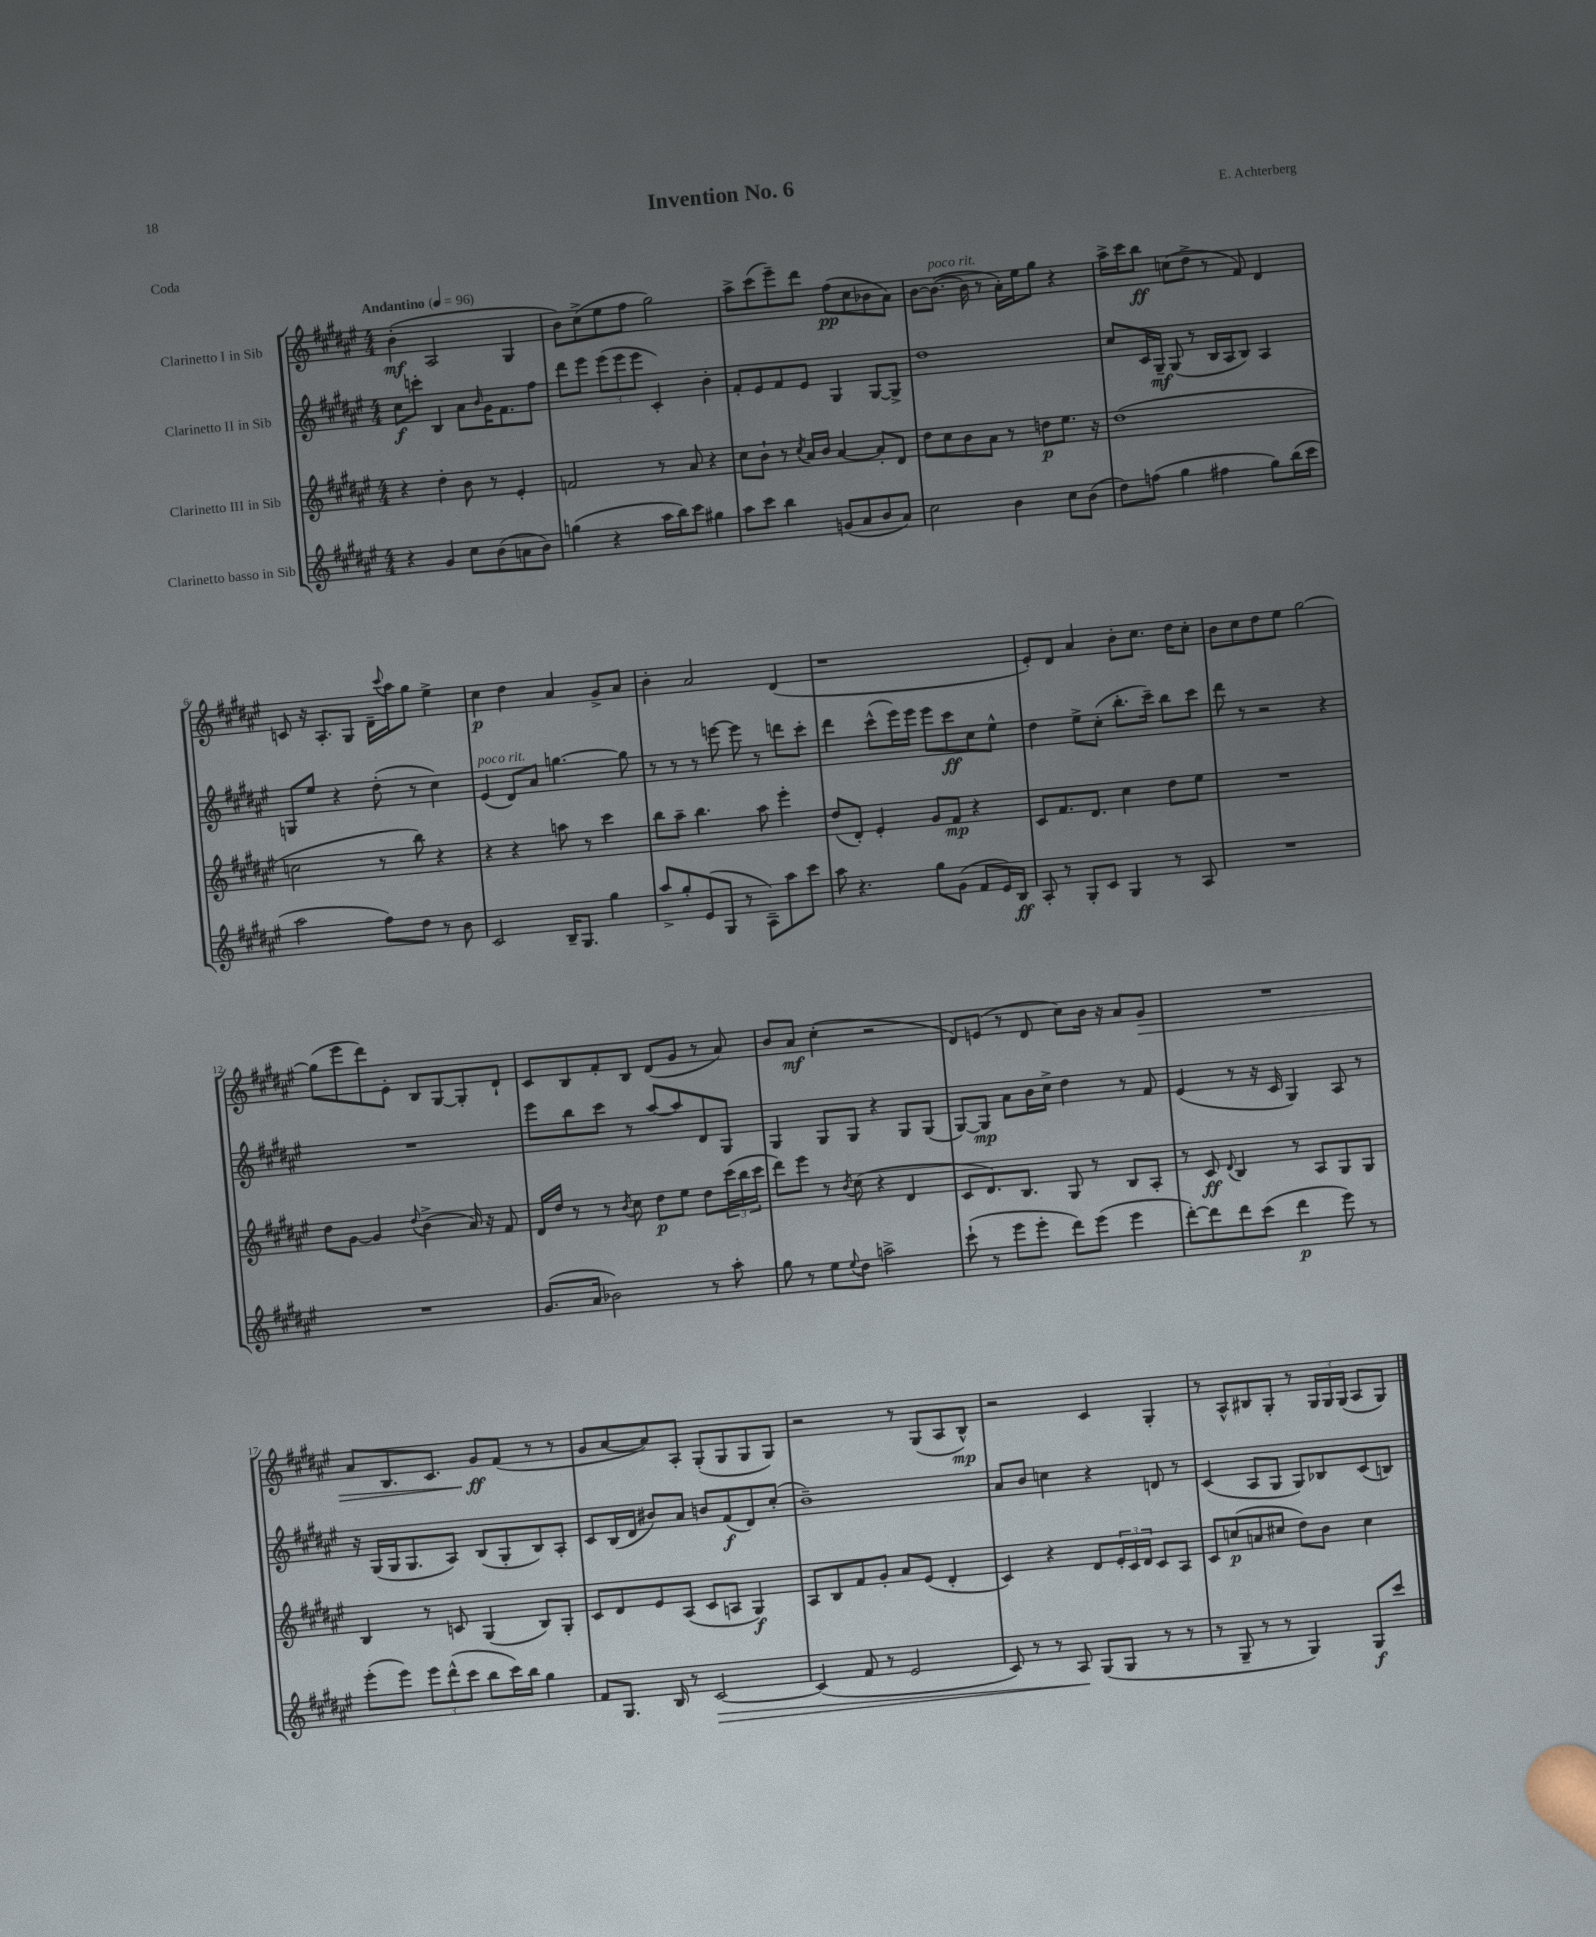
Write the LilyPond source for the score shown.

\header { title = "Invention No. 6" composer = "E. Achterberg" piece = "Coda" }
<<
\new StaffGroup <<
\new Staff = "s0" \with { instrumentName = "Clarinetto I in Sib" } {
    \clef treble \key fis \major \numericTimeSignature \time 4/4 \tempo "Andantino" 4 = 96
    b'4-.\mf( ais2 gis4 |
    b'8) cis''8->( eis''8 fis''8 gis''2) |
    ais''8-> cis'''8( eis'''8--) dis'''8 fis''8\pp( cis''8 bes'8 ais'8) |
    b'8~ b'8.~^\markup { \italic "poco rit." }( b'16 r8 ais'16-.) eis''16 gis''8 r4 |
    ais''16-> cis'''16 b''8\ff c''8( dis''8-> r8 fis'8) dis'4 |
    c'8 r16 ais8.-. gis8 dis'16-- \appoggiatura { cis'''8 } ais''16 gis''8 eis''4-> |
    cis''4\p dis''4 ais'4 gis'8-> ais'8 |
    b'4-. ais'2 dis'4( |
    r1 |
    eis'8-.) dis'8 ais'4 b'8-. cis''8. dis''16 cis''8-. |
    b'8 cis''8 dis''8 eis''8 gis''2~ |
    gis''8( eis'''8 dis'''8) eis'8-. b8 gis8~ gis8-. dis'8-! |
    cis'8 b8 fis'8-. b8 dis'8( gis'8 r8 ais'8) |
    b'8 ais'8\mf cis''4-.( r2 |
    dis'8) e'8( r8 dis'8 cis''8) b'16 r16 ais'8 gis'8\> |
    R1 |
    ais'8 b8. cis'8. gis'8\ff\! fis'8( r8 r8 |
    gis'8 ais'8~ ais'8) ais8-. gis8-.( gis8 gis8 gis8) |
    r2 r8 gis8( ais8 b8-^\mp) |
    r2 cis'4 gis4-. |
    r8 ais8-^ bis8 gis8-. r8 \tuplet 3/2 { gis16 gis16 gis16( } ais8 gis8) \bar "|." |
}
\new Staff = "s1" \with { instrumentName = "Clarinetto II in Sib" } {
    \clef treble \key fis \major \numericTimeSignature \time 4/4
    cis''8\f c'''8-. b4 ais'8 \grace { b'16 } gis'16 fis'8. fis''8 |
    dis'''8 eis'''8 \tuplet 3/2 { eis'''8( eis'''8 eis'''8 } cis'4-.) b'4-. |
    fis'8-. eis'8 fis'8 eis'8 gis4 gis8~ gis8-> |
    dis''1 |
    cis''8 cis'16 gis16--\mf gis8( r8 b16 ais16 b8) ais4 |
    g8 eis''8 r4 dis''8-.( r8 cis''4) |
    eis'4^\markup { \italic "poco rit." }( dis'8) ais'8 g''4.~ g''8 |
    r8 r8 r8 e'''8~ e'''8 r8 d'''8 cis'''8-. |
    dis'''4 cis'''8-^( eis'''16) eis'''16 eis'''8 cis'''8\ff cis''8 eis''8-^ |
    dis''4 eis''8-> cis''8-.( b''8.-. cis'''16--) b''8 cis'''8 |
    dis'''8 r8 r2 r4 |
    R1 |
    eis'''8 b''8 cis'''8 r8 ais''8~ ais''8 dis'8 gis8 |
    gis4 gis8 gis8 r4 gis8 gis8( |
    gis8~) gis8\mp ais'8 b'16 cis''16-> dis''4 r8 fis'8 |
    eis'4( r8 r16 cis'16 gis4) ais8 r8 |
    r16 gis16( gis16 gis8. ais8) b8( gis8-. b8) ais8-. |
    cis'8 b16( dis'16 bis'8) ais'8 b'8 fis'8\f( dis'8) cis''8-.( |
    b'1--) |
    ais'8 b'8 c''4 r4 d'8 r8 |
    cis'4( ais8 gis8 gis8) bes8 cis'8( b8) \bar "|." |
}
\new Staff = "s2" \with { instrumentName = "Clarinetto III in Sib" } {
    \clef treble \key fis \major \numericTimeSignature \time 4/4
    r4 dis''4-. b'8 r8 eis'4-. |
    f'2 r8 ais'8 r4 |
    cis''8 b'8-! r8 \acciaccatura { cis''8 } ais'16 b'16 ais'4~ ais'8-. dis'8 |
    dis''8 cis''8 b'8 ais'8 r8 d''8\p eis''8. r16 |
    dis''1( |
    c''2 r8 b''8) r4 |
    r4 r4 a''8 r8 cis'''4 |
    b''8 ais''8-- b''4. ais''8 eis'''4-. |
    dis''8( dis'8-.) eis'4-. gis'8 fis'8\mp r4 |
    cis'8 fis'8. dis'8. cis''4 dis''8 eis''8 |
    R1 |
    dis''8 gis'8~ gis'4 \appoggiatura { dis''8 } b'4->( ais'16) r16 fis'8 |
    dis'16 dis''16 r8 r8 \acciaccatura { b'8 } cis''8 dis''8\p eis''8 dis''8 \tuplet 3/2 { cis'''16( b''16 cis'''16 } |
    dis'''8) eis'''8 r8 \acciaccatura { b'8 } cis''8( r4 dis'4 |
    cis'8 dis'8.) b8. gis8 r8 b8 ais8-. |
    r8 cis'8\ff \appoggiatura { dis'8 } b4 r8 ais8 gis8 gis8 |
    b4 r8 c'8 gis4( b8) gis8-. |
    cis'8 dis'8 eis'8 ais8( cis'8 a8 gis4\f) |
    ais8 b8 fis'8 gis'8-. ais'8 eis'8( dis'4-. |
    cis'4) r4 dis'8 \tuplet 3/2 { eis'16-. cis'16 dis'16 } cis'8 ais8 |
    cis'8 c''8\p( a'8 cis''8 dis''8) b'8 cis''4 \bar "|." |
}
\new Staff = "s3" \with { instrumentName = "Clarinetto basso in Sib" } {
    \clef treble \key fis \major \numericTimeSignature \time 4/4
    r4 gis'4 cis''8 b'8( a'8 b'8) |
    g''4( r4 ais''16 b''16) cis'''8 gis''4 |
    ais''8 cis'''8 b''4 g'8( ais'8 b'8 ais'8) |
    cis''2 b'4 cis''8 b'8( |
    dis''8) f''8( gis''4 fis''4 gis''8) b''16( cis'''16 |
    ais''2 fis''8) dis''8 r8 b'8 |
    cis'2 b16-- gis8. gis''4 |
    ais''8-> gis''8-. eis'8( gis8 r8 ais8--) ais''8 cis'''8 |
    ais''8 r4. gis''8 gis'8( fis'8 eis'16) b16\ff |
    ais8-. r8 gis8-. cis'8 gis4 r8 ais8 |
    R1 |
    R1 |
    gis'8.( ais'16 bes'2) r8 ais''8-. |
    gis''8 r8 eis''8 \appoggiatura { eis''8 } dis''8 a''2-> |
    cis'''8-!( r8 eis'''8 eis'''8-. dis'''8) eis'''8( eis'''4 |
    dis'''8~-.) dis'''8 dis'''8 cis'''8( dis'''4\p eis'''8) r8 |
    eis'''8-.( eis'''8) \tuplet 3/2 { eis'''8 dis'''8-^( cis'''8 } b''8 cis'''16) b''16 gis''4 |
    fis'8 gis8. b16 r8 cis'2~\> |
    cis'4( fis'8 r8 eis'2 |
    cis'8) r8 r8 ais8\! gis8( gis8 r8 r8 |
    r8 gis8-- r8 r8 gis4) gis8\f cis'''8 \bar "|." |
}
>>
>>
